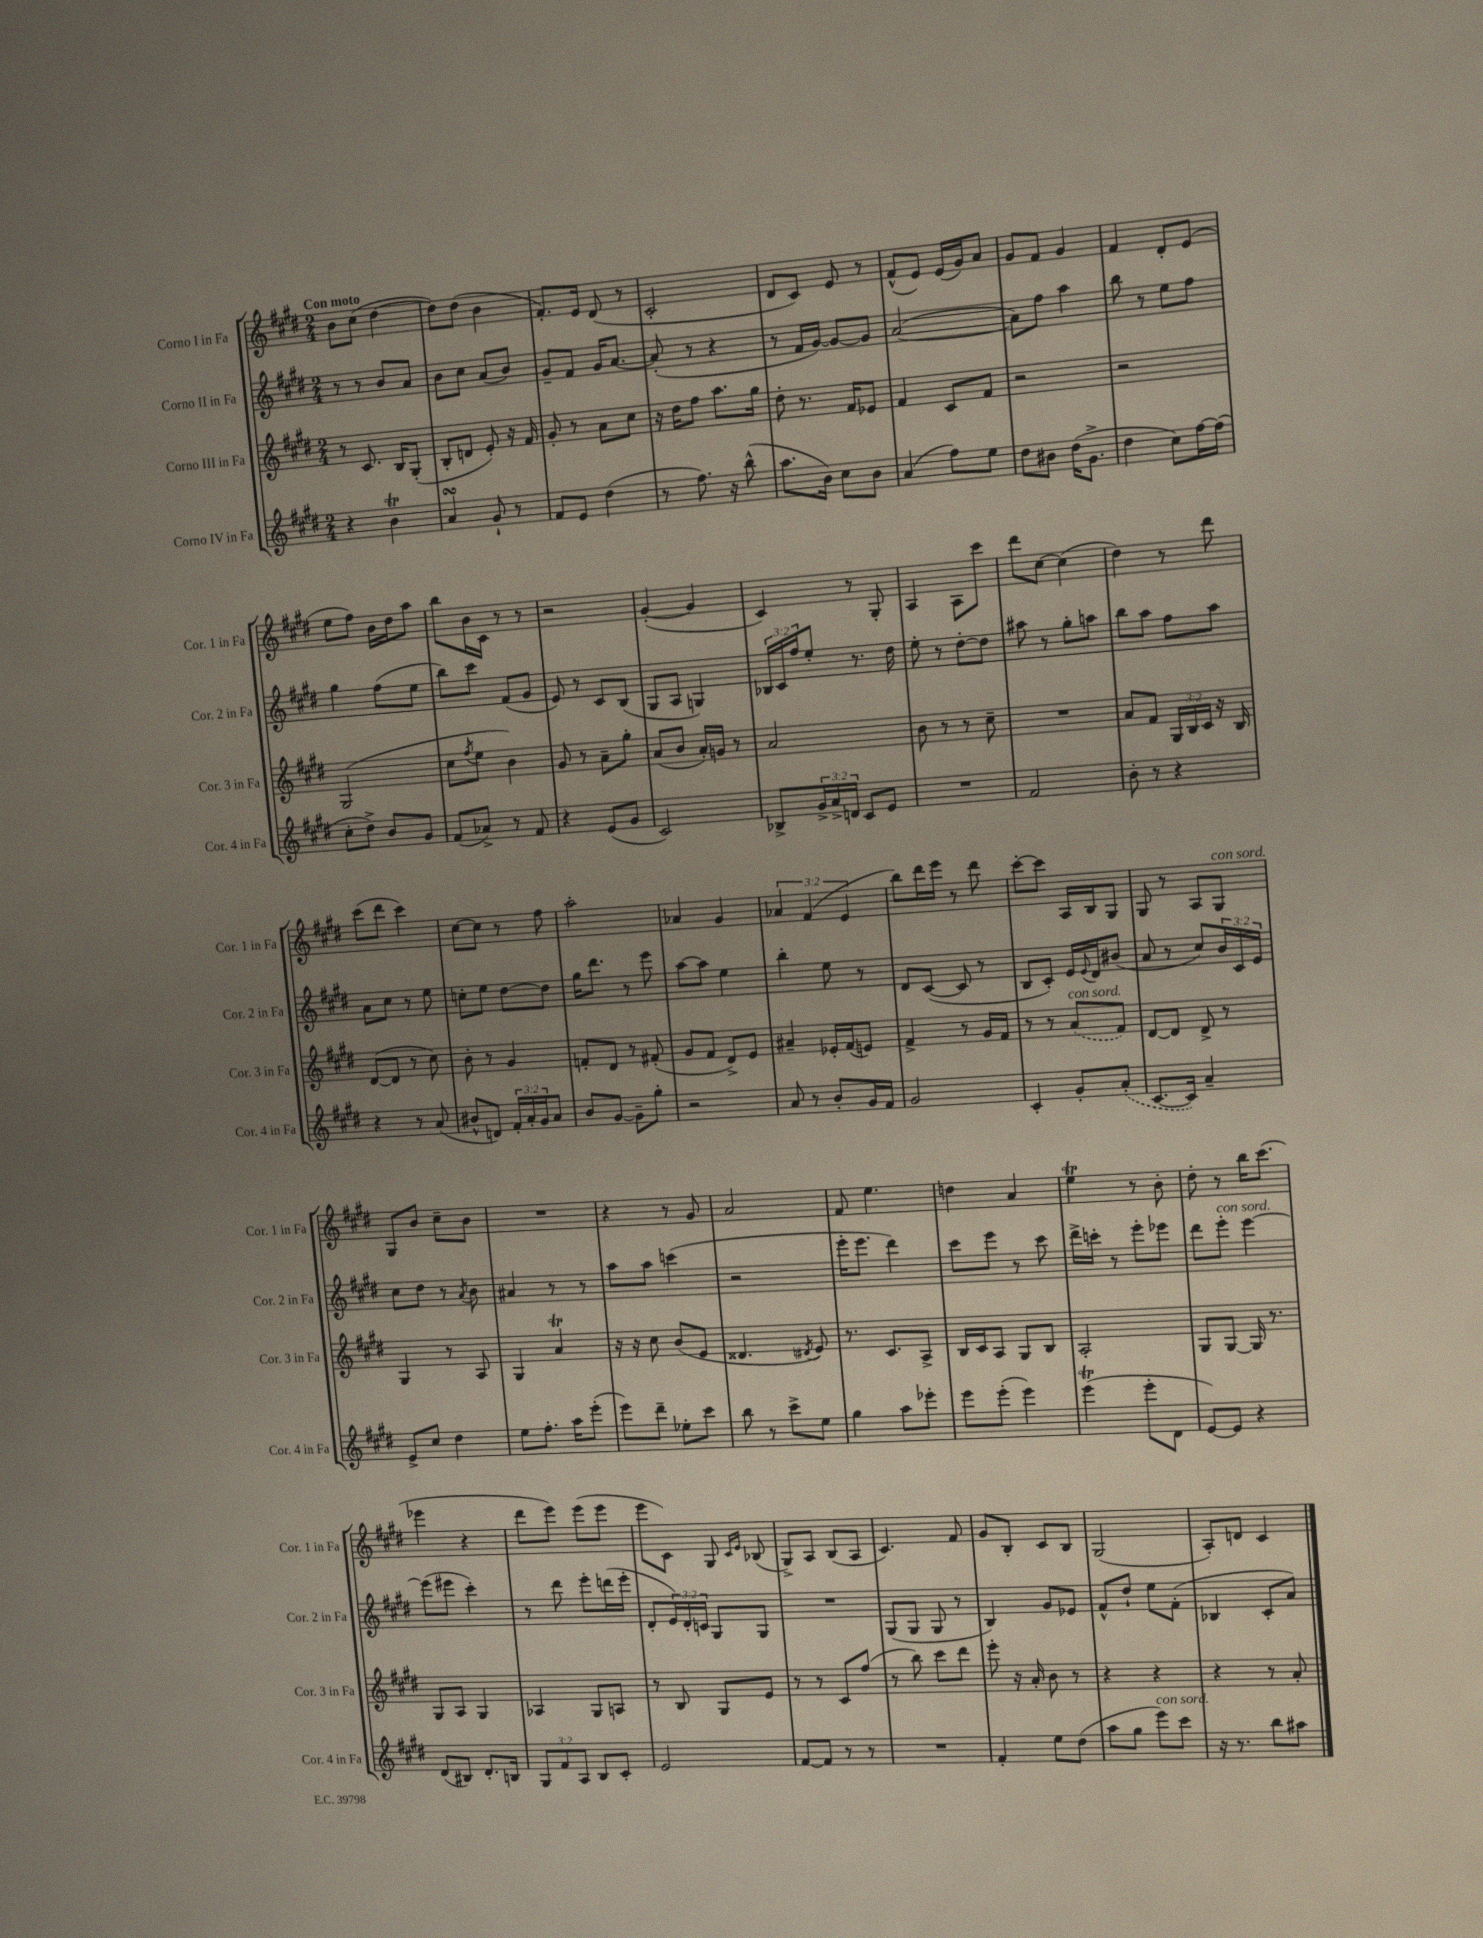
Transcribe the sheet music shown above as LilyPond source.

<<
\new StaffGroup <<
\new Staff = "s0" \with { instrumentName = "Corno I in Fa" shortInstrumentName = "Cor. 1 in Fa" } {
    \clef treble \key e \major \numericTimeSignature \time 2/4 \override Staff.TupletNumber.text = #tuplet-number::calc-fraction-text \tempo "Con moto"
    b'8 cis''8( dis''4~ |
    dis''8) dis''8( b'4 |
    fis'8.-.) e'16 dis'8( r8 |
    cis'2-. |
    dis'8 cis'8) e'8 r8 |
    fis'8-^( e'8) e'16( gis'16) a'8 |
    gis'8 fis'8 gis'4 |
    fis'4 dis'8-. e'8( |
    e''8 fis''8) b'16 dis''16 a''8 |
    b''8 b'16 cis'16 r8 r8 |
    r2 |
    gis'4~-.( gis'4 |
    cis'4) r8 gis8-. |
    a4 a8 cis'''8 |
    dis'''8 cis''8~ cis''4( |
    dis''4) r8 dis'''8 |
    cis'''8( dis'''8 cis'''4) |
    cis''8~ cis''8 r8 fis''8 |
    a''2-. |
    aes'4 gis'4 |
    \tuplet 3/2 { aes'4 fis'4( e'4 } |
    b''8) dis'''16 e'''16 r8 dis'''8 |
    cis'''8~-. cis'''8 a16 b16 gis8 |
    gis8 r8 a8 gis8^\markup { \italic "con sord." } |
    gis8 b'8 cis''8-- b'8 |
    R2 |
    r4 r8 gis'8 |
    a'2 |
    fis'8 e''4. |
    d''4 a'4 |
    e''4\trill r8 b'8-. |
    dis''8-. r8 b''16 cis'''8.( |
    ees'''4 r4 |
    dis'''8 e'''8) e'''8( e'''8 |
    e'''8 cis'8) gis8 \grace { cis'16 e'16 } bes8( |
    gis8->) a8 b8( a8 |
    cis'4.) fis'8 |
    gis'8 b8-. cis'8 b8 |
    gis2( |
    a8-.) d'8 cis'4 \bar "|." |
}
\new Staff = "s1" \with { instrumentName = "Corno II in Fa" shortInstrumentName = "Cor. 2 in Fa" } {
    \clef treble \key e \major \numericTimeSignature \time 2/4 \override Staff.TupletNumber.text = #tuplet-number::calc-fraction-text
    r8 r8 b'8 a'8 |
    b'8 cis''8 a'8( b'8) |
    gis'8-- fis'8 gis'16 a'8.~ |
    a'8-.( r8 r4 |
    r8 fis'16 gis'16~) gis'8~ gis'8 |
    a'2~( |
    a'8) fis''8 a''4 |
    b''8 r8 e''8 fis''8 |
    gis''4 fis''8( e''8 |
    b''8) cis'''8 fis'8( gis'8 |
    e'8) r8 cis'8 b8( |
    gis8 a8 g4) |
    \tuplet 3/2 { bes16 cis'16 fis''16 } e''8-. r8. dis''16 |
    e''8-. r8 dis''8~-. dis''8 |
    ais''8 r8 gis''8-. a''8 |
    b''8 a''8 fis''8 a''8 |
    a'8 cis''8 r8 e''8 |
    c''8-. e''8 dis''8~ dis''8 |
    gis''16 dis'''8. r8 e'''8 |
    a''8~ a''8 e''4 |
    b''4-. e''8 r8 |
    dis'8 cis'8~( cis'8 r8 |
    b8 cis'8-.) e'16 \appoggiatura { e'8 } dis'16 bis'8( |
    a'8 r8 cis''8) \tuplet 3/2 { b'16 cis'16 e'16 } |
    cis''8 dis''8 r8 \acciaccatura { a'8 } b'8 |
    ais'4 r8 r8 |
    a''8 a''8 c'''4( |
    r2 |
    e'''16-. e'''8. dis'''4) |
    cis'''8 e'''8 r8 cis'''8 |
    dis'''16-> c'''16-. r8 e'''8-. ees'''8 |
    dis'''8 e'''8-.^\markup { \italic "con sord." } e'''4~ |
    e'''8( eis'''8 cis'''4-.) |
    r8 dis'''8 e'''8-. d'''16( e'''16-. |
    dis'8-. \tuplet 3/2 { e'16) dis'16-. c'16 } gis8 gis8 |
    R2 |
    gis8( gis8 gis8 r8 |
    b4) gis'8 ees'8 |
    fis'8-^ dis''8-! e''8 fis'8-.( |
    bes4 cis'8-. a'8) \bar "|." |
}
\new Staff = "s2" \with { instrumentName = "Corno III in Fa" shortInstrumentName = "Cor. 3 in Fa" } {
    \clef treble \key e \major \numericTimeSignature \time 2/4 \override Staff.TupletNumber.text = #tuplet-number::calc-fraction-text
    r8 cis'8. b16 gis8-.( |
    b8-. d'8 e'8-.) r16 fis'16 |
    gis'8-. r8 a'8 cis''8 |
    r16 dis''16 fis''8 a''8. gis''16 |
    dis''8-. r8. fis'16 ees'8 |
    fis'4 cis'8 fis'8 |
    r2 |
    r2 |
    gis2( |
    cis''8 \acciaccatura { fis''8 } e''8 b'4) |
    gis'8 r8 a'8-- gis''8-. |
    a'8( b'8 a'16-.) g'16 r8 |
    a'2 |
    b'8 r8 r8 cis''8-- |
    R2 |
    a'8 fis'8 \tuplet 3/2 { gis16 b16 cis'16 } r16 b16 |
    dis'8~( dis'8 r8 cis''8) |
    b'8-. r8 gis'4 |
    f'8-. dis'8 r8 fis'8-.( |
    gis'8 fis'8 dis'8->) e'8 |
    ais'4-- ees'16-. fis'16( e'8) |
    fis'4-> r8 gis'16 fis'16 |
    r8 r8 \once \slurDashed a'8^\markup { \italic "con sord." }( fis'8) |
    dis'8~ dis'8 dis'8-> r8 |
    gis4 r8 a8 |
    gis4 a'4\trill |
    r16 r16 cis''8 b'8( e'8 |
    disis'4. \acciaccatura { dis'8 } e'8) |
    r8. cis'8. a8-> |
    b16 cis'16 a8 gis8 b8 |
    a2-. |
    gis8 gis8~ gis16 r8. |
    gis8 a8 gis4 |
    aes4 gis8 a8 |
    r8 b8 gis8 e'8 |
    r8 r8 cis'8 fis''8( |
    r8 b''8) cis'''8 dis'''8 |
    e'''8-. r16 a'16-. b'8 r8 |
    r4 r4 |
    r4 r8 a'8-. \bar "|." |
}
\new Staff = "s3" \with { instrumentName = "Corno IV in Fa" shortInstrumentName = "Cor. 4 in Fa" } {
    \clef treble \key e \major \numericTimeSignature \time 2/4 \override Staff.TupletNumber.text = #tuplet-number::calc-fraction-text
    r4 b'4\trill |
    a'4\turn gis'8-! r8 |
    fis'8 e'8 dis''4( |
    r8 fis''8.) r16 b''8-^( |
    a''8. b'16) cis''8 b'8 |
    a'4( fis''8) e''8 |
    dis''8 bis'8 dis''16( gis'8.-> |
    dis''4 cis''8) fis''16~ fis''16( |
    cis''8-. dis''8->) b'8 gis'8 |
    fis'8( aes'8->) r8 fis'8 |
    r4 e'8( gis'8 |
    cis'2) |
    bes8-> \tuplet 3/2 { gis'16-> a'16-> d'16 } cis'8 e'8 |
    R2 |
    fis'2 |
    b'8-. r8 r4 |
    r4 r8 a'8( |
    bis'8-^ d'8) \tuplet 3/2 { fis'16-. a'16-. gis'16 } a'8 |
    b'8 gis'8~ gis'8-- gis''8-. |
    r2 |
    a'8 r8 b'8-. gis'16 fis'16 |
    gis'2 |
    cis'4-. gis'8-. \once \slurDashed a'8-.( |
    cis'8.~ cis'16) a'4-- |
    e'8-> cis''8 dis''4 |
    e''8 fis''8.-. a''16 e'''8-.( |
    e'''8) dis'''8-- ees''8-. cis'''8 |
    b''8 r8 cis'''8-> e''8 |
    gis''4 a''8 ees'''8-. |
    e'''8 e'''8-.( e'''4) |
    e'''4\trill( e'''8-. dis'8 |
    e'8~) e'8 r4 |
    dis'8( bis8) dis'8.-. b16 |
    \tuplet 3/2 { gis8 fis'8 a8 } b8 cis'8-. |
    e'2 |
    fis'8~ fis'8 r8 r8 |
    R2 |
    fis'4-. e''8 dis''8( |
    a''8 gis''8 e'''8^\markup { \italic "con sord." }) cis'''8 |
    r16 r8. b''8 ais''8 \bar "|." |
}
>>
>>
\layout { \context { \Score \remove "Bar_number_engraver" } }
